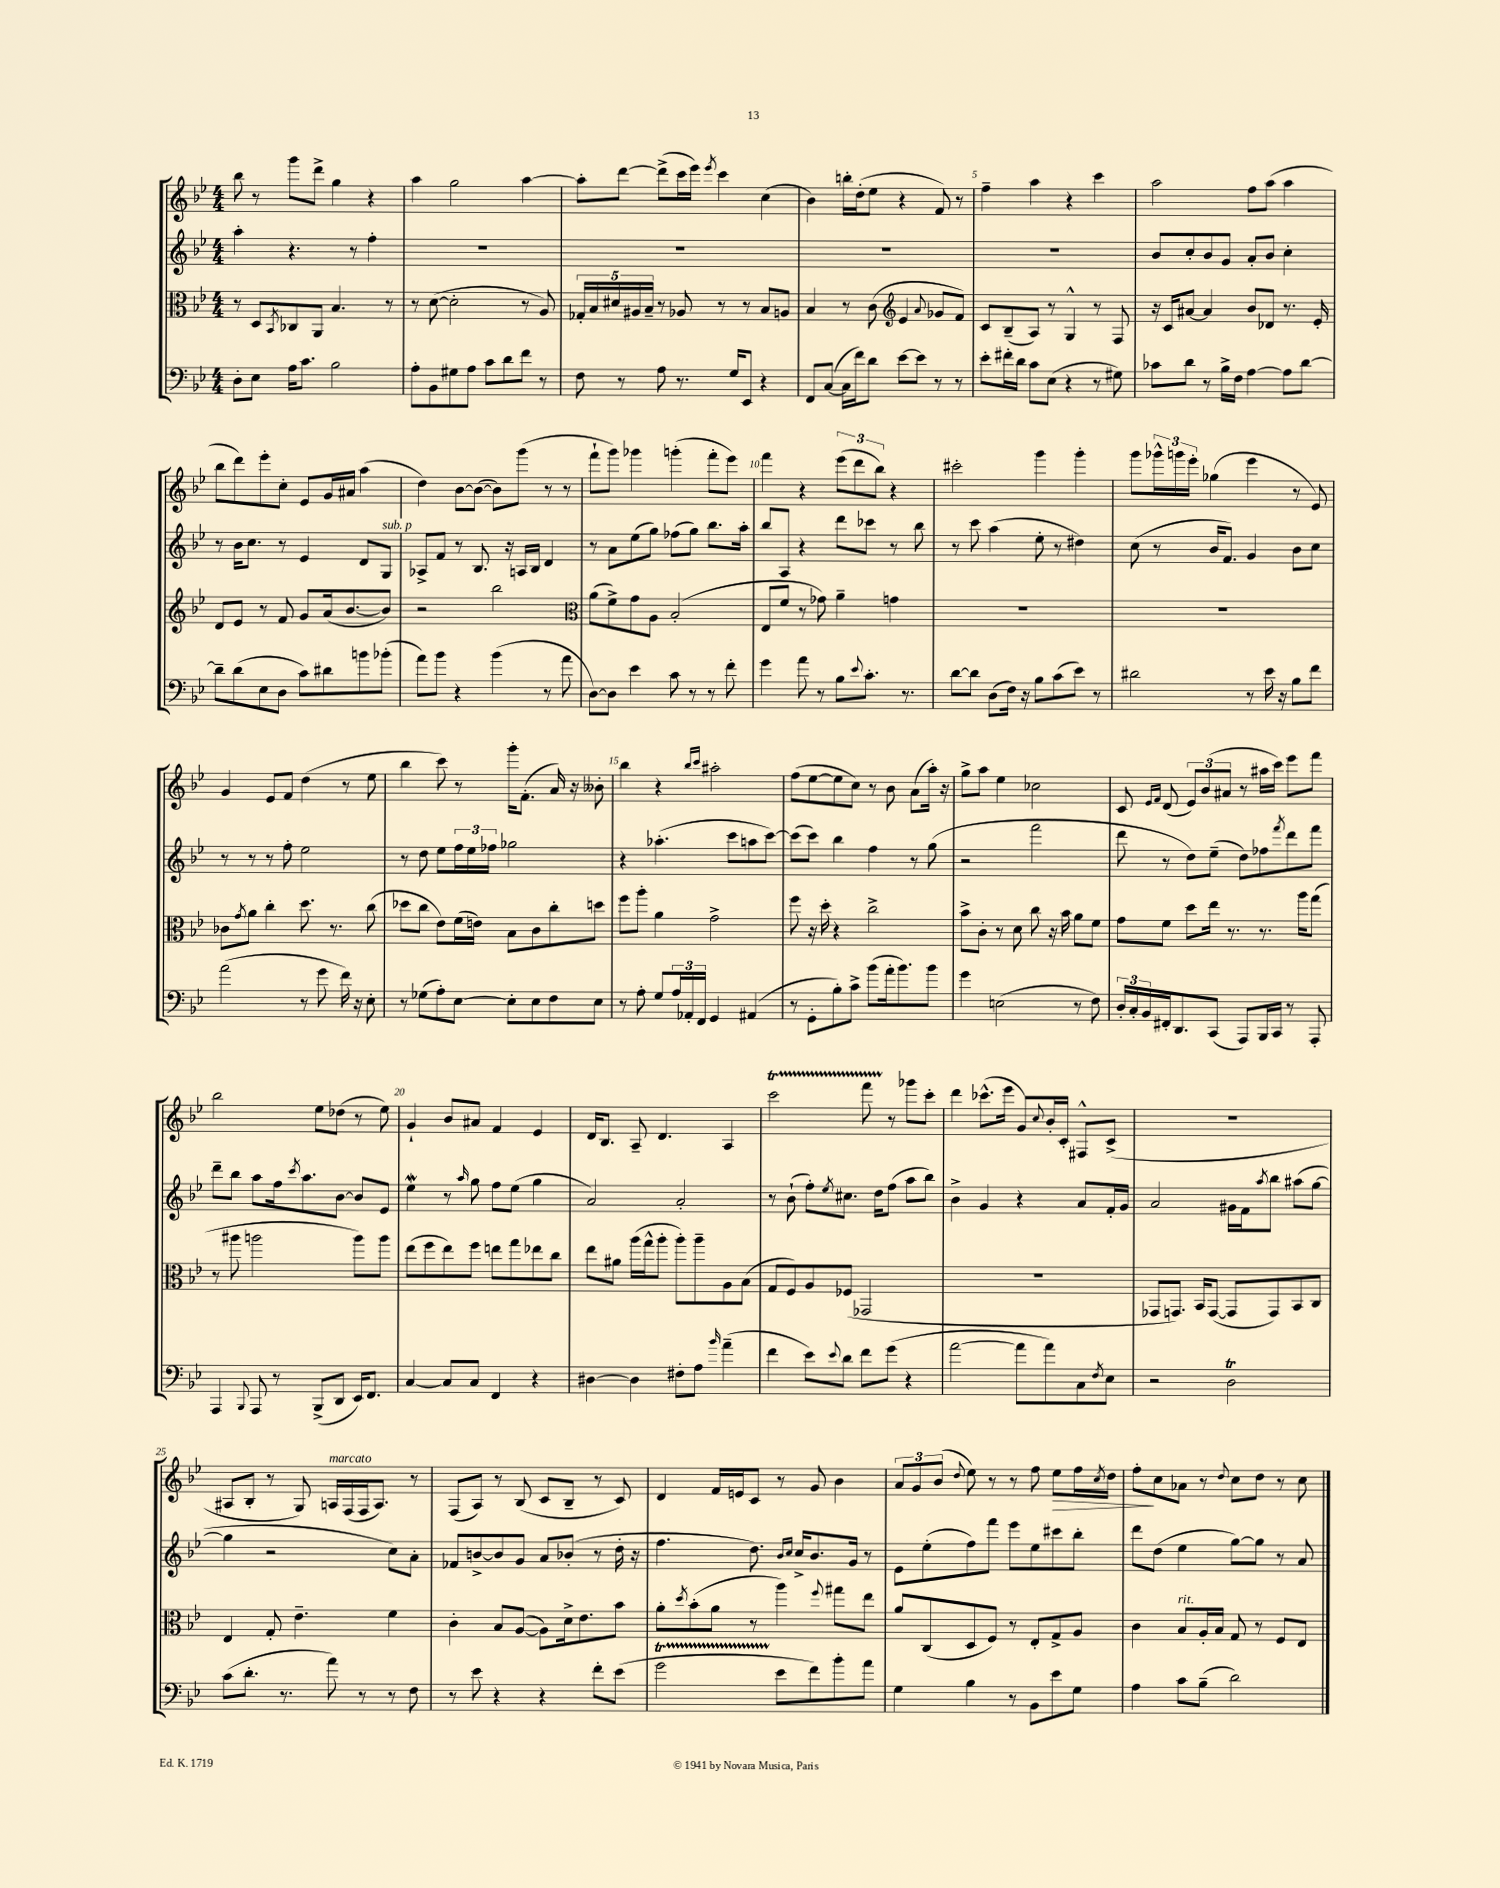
<<
\new StaffGroup <<
\new Staff = "s0" {
    \clef treble \key bes \major \numericTimeSignature \time 4/4
    bes''8 r8 g'''8 d'''8-> g''4 r4 |
    a''4 g''2 a''4~ |
    a''8-. d'''8~ d'''8->( c'''16 ees'''16) \acciaccatura { ees'''8 } c'''4 c''4( |
    bes'4) b''16-. d''16-.( ees''8 r4 f'8) r8 |
    f''4-- a''4 r4 c'''4 |
    a''2 f''8 a''8( a''4 |
    bes''8 d'''8) ees'''8-. c''8-. ees'8 g'16 ais'16 a''4( |
    d''4) bes'8~ bes'8~( bes'8) g'''8( r8 r8 |
    f'''8-! g'''8) ges'''4 g'''4-.( f'''8-. ees'''8) |
    f'''4 r4 \tuplet 3/2 { ees'''8( d'''8 bes''8) } r4 |
    cis'''2-. g'''4 g'''4-. |
    g'''8 \tuplet 3/2 { ges'''16-^ g'''16 ees'''16-. } ges''4( ees'''4 r8 ees'8) |
    g'4 ees'8 f'8 d''4( r8 ees''8 |
    bes''4 c'''8) r8 g'''16-. f'8.-.( a'16) r16 beses'8-. |
    bes''4 r4 \grace { bes''16 c'''16 } ais''2-. |
    f''8( ees''8~ ees''8 c''8) r8 bes'8 a'8( a''16-.) r16 |
    g''8-> a''8 ees''4 ces''2 |
    c'8 \grace { ees'16 f'16 } d'8( \tuplet 3/2 { ees'8) bes'8( ais'8 } r8 ais''16 c'''16) ees'''8 f'''8 |
    bes''2 ees''8 des''8( r8 ees''8) |
    g'4-! bes'8 ais'8 f'4 ees'4 |
    d'16 bes8. a8-- d'4. a4 |
    c'''2\startTrillSpan f'''8 r8\stopTrillSpan ges'''8 c'''8-. |
    d'''4 ces'''8.-^( ees'''16 g'8) \appoggiatura { c''8 } bes'16-. c'16-. fis8-^ c'8->( |
    R1 |
    ais8 bes8-. r8 g8) a16^\markup { \italic "marcato" } f16( f16 a8.) r8 |
    f8( a8) r8 bes8( c'8 bes8-- r8 c'8) |
    d'4 f'16 e'16 c'8 r8 g'8 bes'4 |
    \tuplet 3/2 { a'8 g'8 bes'8( } \appoggiatura { d''8 } ees''8) r8 r8 f''8 ees''8\> f''16 \acciaccatura { c''8 } d''16 |
    f''8-.\! c''8 aes'8 r8 \appoggiatura { d''8 } c''8 d''8 r8 c''8 \bar "|." |
}
\new Staff = "s1" {
    \clef treble \key bes \major \numericTimeSignature \time 4/4
    a''4-. r4. r8 f''4-. |
    R1 |
    R1 |
    R1 |
    R1 |
    bes'8 c''8-. bes'8 g'8 a'8-. bes'8 c''4-. |
    r8 bes'16 c''8. r8 ees'4 d'8 g8^\markup { \italic "sub. p" } |
    aes8-> f'8 r8 bes8. r16 a16 bes16 d'4 |
    r8 a'8 ees''8( g''8) fes''8( g''8) bes''8. a''16-. |
    bes''8 a8 r4 d'''8 ces'''8 r8 bes''8 |
    r8 c'''8 a''4( ees''8-. r8 dis''4) |
    c''8( r8 bes'16 f'8.) g'4 bes'8 c''8 |
    r8 r8 r8 f''8-. ees''2 |
    r8 d''8 ees''8 \tuplet 3/2 { f''16 ees''16 fes''16 } ges''2 |
    r4 aes''4.-.( c'''8 a''8 c'''8~) |
    c'''8( c'''8) bes''4 f''4 r8 g''8( |
    r2 f'''2 |
    d'''8 r8 d''8) ees''8--( d''8) fes''8 \acciaccatura { f'''8 } d'''8 f'''8 |
    d'''8-- bes''8 a''8 f''16 \acciaccatura { c'''8 } a''8. bes'8~ bes'8 ees'8 |
    ees''4\mordent r8 \grace { a''16 } g''8 f''8 ees''8( g''4 |
    a'2) a'2-. |
    r8 bes'8-!( f''8-.) \acciaccatura { ees''8 } cis''8. d''16 f''8( a''8 bes''8) |
    bes'4-> g'4 r4 a'8 f'16-. g'16 |
    a'2 gis'16 f'16 \acciaccatura { a''8 } bes''8 ais''8( g''8~ |
    g''4 r2 c''8) a'8-. |
    fes'8 b'8~-> b'8 g'8 a'8 bes'8-.( r8 d''16-. r16 |
    f''4. d''8.) \grace { bes'16 c''16 } c''16-> bes'8. g'16 r8 |
    ees'8 ees''8-.( f''8) f'''8 ees'''8 ees''8 cis'''8 bes''8-. |
    d'''8 d''8( ees''4 g''8~) g''8 r8 a'8 \bar "|." |
}
\new Staff = "s2" {
    \clef alto \key bes \major \numericTimeSignature \time 4/4
    r8 d8 \acciaccatura { bes,8 } ces8 a,8 bes4. r8 |
    r8 d'8~( d'2-. r8 a8) |
    \tuplet 5/4 { ges16-. bes16 dis'16 ais16 bes16-- } r8 aes8 r8 r8 bes8 a8 |
    bes4 r8 c'8( \clef treble ees'4 \appoggiatura { a'8 } ges'8 f'8) |
    c'8 bes8--( a8) r8 g4-^ r8 f8 |
    r16 c'16 ais'8~ ais'4 bes'8 des'8 r8. ees'16-. |
    d'8 ees'8 r8 f'8 g'8 a'16( bes'8.~ bes'8) |
    r2 bes''2 |
    \clef alto a'8( f'8->) g'8 a8 bes2-.( |
    ees8 f'8 r8 ges'8) a'4-- g'4 |
    R1 |
    R1 |
    ces'8 \acciaccatura { g'8 } a'8 c''4-. d''8. r8. c''8( |
    des''8 c''8 ees'8) f'16( e'16) bes8 c'8 c''8-. d''8 |
    f''8 a''8-. a'4 g'2-> |
    f''8 r16 d''16-. r4 c''2-> |
    bes'8-> c'8-. r8 d'8 c''8 r16 bes'16 a'8 f'8 |
    g'8 f'8 d''8 ees''16 r8. r8. a''16 g''8( |
    r8 ais''8 a''2 a''8) a''8 |
    ees''8( f''8 ees''8) f''8 e''8 g''8 ees''8 c''8 |
    ees''8 ais'8 a''16( g''16-^ a''8-. a''8-.) a''8-- a8 bes8( |
    g8 f8) a8 fes8( ges,2 |
    R1 |
    ges,8 g,8.) bes,16 g,8~( g,8 g,8) bes,8 c8 |
    ees4 g8-. ees'4.-- f'4 |
    c'4-. bes8 a8~( a8) d'16-> ees'8. bes'8 |
    a'8-. \acciaccatura { d''8 } bes'8-.( a'8 r8 a''4) \appoggiatura { f''8 } gis''8 ees''8 |
    a'8 c8( d8 f8) r8 ees8-. g8-> a8 |
    c'4 bes8^\markup { \italic "rit." } a16-. bes16 g8 r8 f8 ees8 \bar "|." |
}
\new Staff = "s3" {
    \clef bass \key bes \major \numericTimeSignature \time 4/4
    d8-. ees8 a16 c'8. bes2 |
    a8-. bes,8 gis8 a8 c'8 d'8 f'8 r8 |
    f8 r8 a8 r8. g16 ees,8 r4 |
    f,8 c8~( c16 f'16) d'8 ees'8~ ees'8 r8 r8 |
    ees'8-. fis'16-. d'16 c'8 ees8( r4 r8 gis8) |
    ces'8 d'8 r8 bes16-> f16 a4~ a8 d'8~ |
    d'8-- d'8( ees8 d8 c'8) dis'8 b'8 bes'8-.( |
    a'8) bes'8 r4 bes'4( r8 a'8 |
    d8~) d8 ees'4 c'8 r8 r8 f'8-. |
    g'4 a'8 r8 bes8 \appoggiatura { ees'8 } c'8.-. r8. |
    d'8~ d'8 d8( f16) r16 bes8 c'8( ees'8) r8 |
    dis'2 r8 ees'16 r16 bes8 f'8 |
    a'2( r8 g'8 f'16) r16 ees8-. |
    r8 ges8( a8-.) ees8~ ees8-. ees8 f8 ees8 |
    r8 a8-. g8 \tuplet 3/2 { a16 aes,16-. f,16 } g,4 ais,4( |
    r8 g,8-. bes8-.) c'8-> bes'8( a'16-. bes'8.) bes'8 |
    g'4 e2( r8 f8) |
    \tuplet 3/2 { d16-. c16-. bes,16 } fis,16-. d,8. c,8( a,,8) bes,,16 c,16 r8 a,,8-. |
    a,,4 \appoggiatura { bes,,8 } a,,8 r8 bes,,8->( d,8 ees,16) f,8. |
    c4~ c8 c8 f,4 r4 |
    dis4~ dis4 fis8-. a8 \grace { bes'16 } a'4--( |
    f'4 ees'8) \appoggiatura { ees'8 } d'8 f'8 g'8( r4 |
    a'2~ a'8 a'8) c8 \acciaccatura { f8 } ees8 |
    r2 d2\trill |
    c'8( d'8.-. r8. a'8) r8 r8 f8 |
    r8 ees'8 r4 r4 f'8-. ees'8( |
    g'2\startTrillSpan ees'8\stopTrillSpan f'8) bes'8-. a'8 |
    g4 bes4 r8 bes,8 ees'8 g8 |
    a4 c'8 bes8--( d'2) \bar "|." |
}
>>
>>
\layout { \context { \Score \override BarNumber.break-visibility = ##(#f #t #t) barNumberVisibility = #(every-nth-bar-number-visible 5) } }
